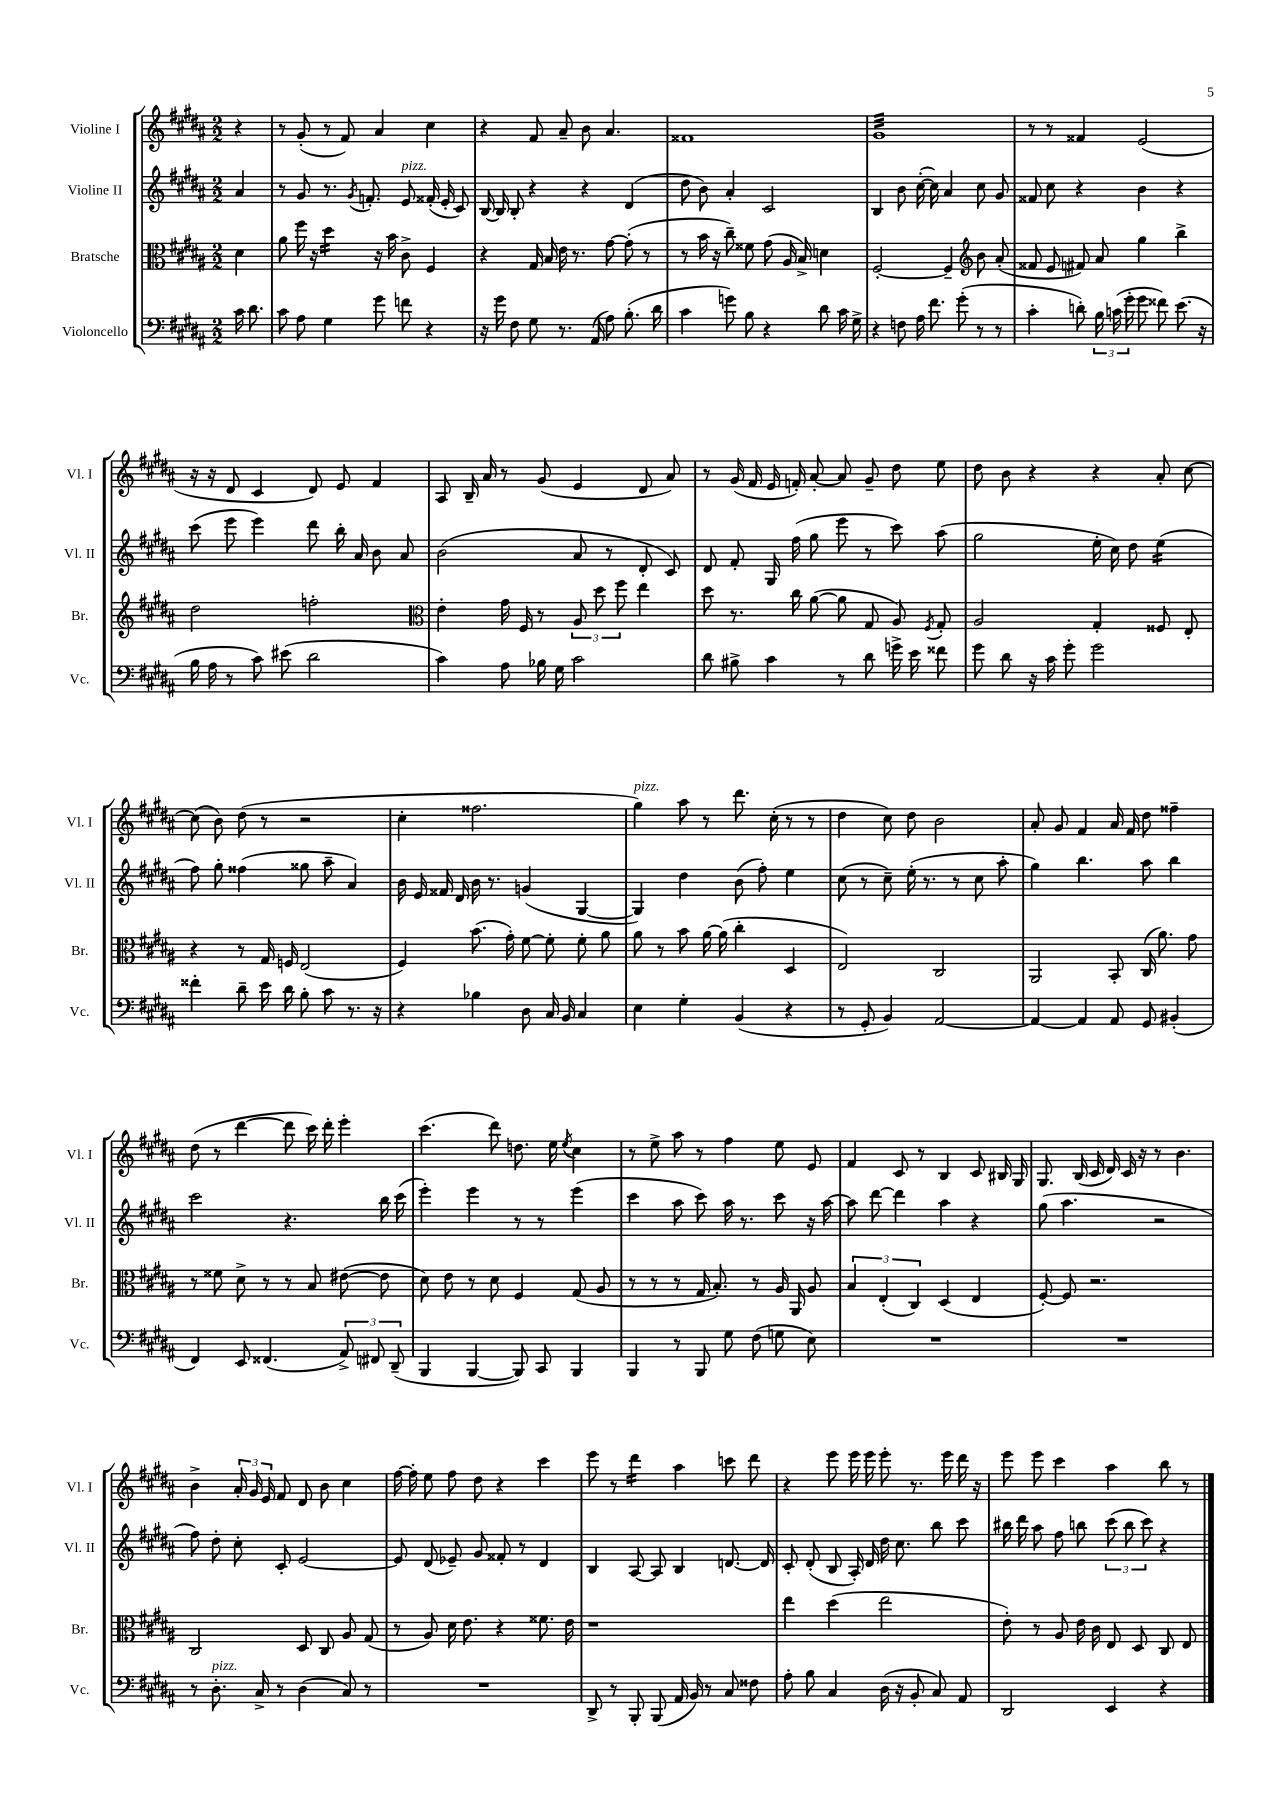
<<
\new StaffGroup <<
\new Staff = "s0" \with { instrumentName = "Violine I" shortInstrumentName = "Vl. I" } {
    \clef treble \key b \major \numericTimeSignature \time 2/2 \partial 4
    \autoBeamOff r4 |
    r8 gis'8-.( r8 fis'8) ais'4 cis''4 |
    r4 fis'8 ais'8-- b'8 ais'4. |
    fisis'1 |
    gis'1:32 |
    r8 r8 fisis'4 e'2( |
    r16 r16 dis'8 cis'4 dis'8) e'8 fis'4 |
    ais8 b16-- ais'16 r8 gis'8( e'4 dis'8 ais'8) |
    r8 gis'16( fis'16 e'16 f'16-.) ais'8~-. ais'8 gis'8-- dis''8 e''8 |
    dis''8 b'8 r4 r4 ais'8-. cis''8~ |
    cis''8( b'8) dis''8( r8 r2 |
    cis''4-. fisis''2. |
    gis''4^\markup { \italic "pizz." }) ais''8 r8 dis'''8. cis''16-.( r8 r8 |
    dis''4 cis''8) dis''8 b'2 |
    ais'8-. gis'8 fis'4 ais'16 fis'16 dis''8 fisis''4-- |
    dis''8( r8 dis'''4~ dis'''8 cis'''16) dis'''16-. e'''4-. |
    cis'''4.( dis'''8) d''8. e''16 \acciaccatura { e''8 } cis''4 |
    r8 e''8-> ais''8 r8 fis''4 e''8 e'8 |
    fis'4 cis'8 r8 b4 cis'8 bis16 gis16 |
    gis8. b16( cis'16 dis'16) cis'16 r16 r8 b'4. |
    b'4-> \tuplet 3/2 { ais'16-. gis'16 e'16 } fis'8 dis'8 b'8 cis''4 |
    fis''16~ fis''16-. e''8 fis''8 dis''8 r4 cis'''4 |
    e'''8 r8 dis'''4:16 ais''4 c'''8 dis'''8 |
    r4 e'''8 e'''16 e'''16 e'''8-. r8. e'''16 dis'''16 r16 |
    e'''8 e'''8 cis'''4 ais''4 b''8 r8 \bar "|." |
}
\new Staff = "s1" \with { instrumentName = "Violine II" shortInstrumentName = "Vl. II" } {
    \clef treble \key b \major \numericTimeSignature \time 2/2 \partial 4
    \autoBeamOff ais'4 |
    r8 gis'8 r8. \acciaccatura { gis'8 } f'8.-. e'8^\markup { \italic "pizz." } fisis'16-.( e'16-. cis'8) |
    b16~ b16 b8-. r4 r4 dis'4( |
    dis''8 b'8) ais'4-. cis'2 |
    b4 b'8 cis''16~-.( cis''16) ais'4 cis''8 gis'8 |
    fisis'8 cis''8 r4 b'4 r4 |
    cis'''8( e'''8 e'''4) dis'''8 b''16-. ais'16 b'8 ais'8 |
    b'2( ais'8 r8 dis'8-. cis'8) |
    dis'8 fis'8-. gis16 fis''16( gis''8 e'''8 r8 cis'''8) ais''8( |
    gis''2 e''16-. cis''16) dis''8 e''4:16( |
    fis''8) gis''8-. fisis''4( gisis''8 ais''8-- ais'4) |
    b'16 e'16 fisis'16 dis'16 b'16 r8. g'4( gis4~ |
    gis4) dis''4 b'8( fis''8-.) e''4 |
    cis''8( r8 cis''8--) e''16-.( r8. r8 cis''8 ais''8-. |
    gis''4) b''4. ais''8 b''4 |
    cis'''2 r4. b''16 cis'''16( |
    e'''4-.) e'''4 r8 r8 e'''4( |
    cis'''4 ais''8 cis'''8) ais''16 r8. cis'''8 r16 ais''16~ |
    ais''8 dis'''8~ dis'''4 ais''4 r4 |
    gis''8( ais''4. r2 |
    fis''8) dis''8-. cis''8-. cis'8-. e'2~ |
    e'8 dis'8( ees'8--) gis'8 fisis'8-. r8 dis'4 |
    b4 ais8~ ais8 b4 d'8.~ d'16 |
    cis'8-. dis'8-.( b8 ais16-.) dis'16 dis''16 cis''8. b''8 cis'''8 |
    bis''16 dis'''16 ais''8 fis''8 b''8 \tuplet 3/2 { cis'''8( b''8 cis'''8) } r4 \bar "|." |
}
\new Staff = "s2" \with { instrumentName = "Bratsche" shortInstrumentName = "Br." } {
    \clef alto \key b \major \numericTimeSignature \time 2/2 \partial 4
    \autoBeamOff dis'4 |
    ais'8 fis''16 r16 dis''4:16 r16 b'16 cis'8-> fis4 |
    r4 gis16 b16 e'16 r8. gis'8~ gis'8-.( r8 |
    r8 b'16 r16 cis''8--) fisis'8 gis'8( ais16 b16->) d'4 |
    fis2~-. fis4-- \clef treble b'8 ais'8-.( |
    fisis'8 e'8 fis'8) ais'8 gis''4 b''4-> |
    dis''2 f''2-. |
    \clef alto e'4-. gis'16 fis16 r8 \tuplet 3/2 { ais8 dis''8 fis''8 } e''4 |
    dis''8 r8. cis''16 ais'8~( ais'8 gis8 ais8) \acciaccatura { fis8 } gis8-. |
    ais2 gis4-. fisis8 e8-. |
    r4 r8 gis16 f16 e2( |
    fis4) b'8.( gis'16-.) fis'8~ fis'8-. fis'8-. ais'8 |
    ais'8 r8 b'8 ais'16~ ais'16( cis''4-. dis4 |
    e2) cis2 |
    ais,2 b,8-. cis16( ais'8.) gis'8 |
    r8 fisis'8 dis'8-> r8 r8 b8 eis'8~( eis'8 |
    dis'8) e'8 r8 dis'8 fis4 gis8( ais8 |
    r8 r8 r8 gis16 b8.-.) r8 ais16 ais,16 ais8 |
    \tuplet 3/2 { b4 e4-.( cis4) } dis4( e4 |
    fis8~-.) fis8 r2. |
    cis2 dis8 cis8 ais8 gis8( |
    r8 ais8) dis'16 e'8. r4 fisis'8. e'16 |
    r1 |
    e''4 dis''4( e''2 |
    e'8-.) r8 ais8 e'16 cis'16 e8 dis8 cis8 e8 \bar "|." |
}
\new Staff = "s3" \with { instrumentName = "Violoncello" shortInstrumentName = "Vc." } {
    \clef bass \key b \major \numericTimeSignature \time 2/2 \partial 4
    \autoBeamOff cis'16 dis'8. |
    cis'8 ais8 gis4 gis'8 f'8 r4 |
    r16 gis'16 fis8 gis8 r8. ais,16( ais8) b8.-.( dis'16 |
    cis'4 g'8) b8 r4 dis'8 cis'16 gis16-> |
    r4 f8 ais16 fis'8. gis'8-.( r8 r8 |
    cis'4-. d'8-.) \tuplet 3/2 { b16 c'16( gis'16-. } gis'8 fisis'8) e'8.( r16 |
    b16 ais16 r8 cis'8) eis'8( dis'2 |
    cis'4) ais8 bes16 gis16 cis'2 |
    dis'8 bis8-> cis'4 r8 dis'8 g'16-> e'16 fisis'8 |
    gis'8 dis'8 r16 cis'16 gis'8-. gis'2 |
    fisis'4-. dis'8-- e'16 dis'16 b8-. cis'8 r8. r16 |
    r4 bes4 dis8 cis16 b,16 cis4 |
    e4 gis4-. b,4( r4 |
    r8 gis,8-. b,4) ais,2~ |
    ais,4~ ais,4 ais,8 gis,8 bis,4-.( |
    fis,4) e,8 fisis,4.( \tuplet 3/2 { ais,8->) fis,8 dis,8--( } |
    b,,4 b,,4~ b,,8) cis,8 b,,4 |
    b,,4 r8 b,,8 gis8 fis8( g8 e8) |
    R1 |
    R1 |
    r8 dis8.-.^\markup { \italic "pizz." } cis16-> r8 dis4( cis8) r8 |
    R1 |
    dis,8-> r8 b,,8-. b,,8( ais,16 b,16) r8 cis8 fisis8 |
    ais8-. b8 cis4 dis16( r16 b,8-. cis8) ais,8 |
    dis,2 e,4 r4 \bar "|." |
}
>>
>>
\layout { \context { \Score \remove "Bar_number_engraver" } }
